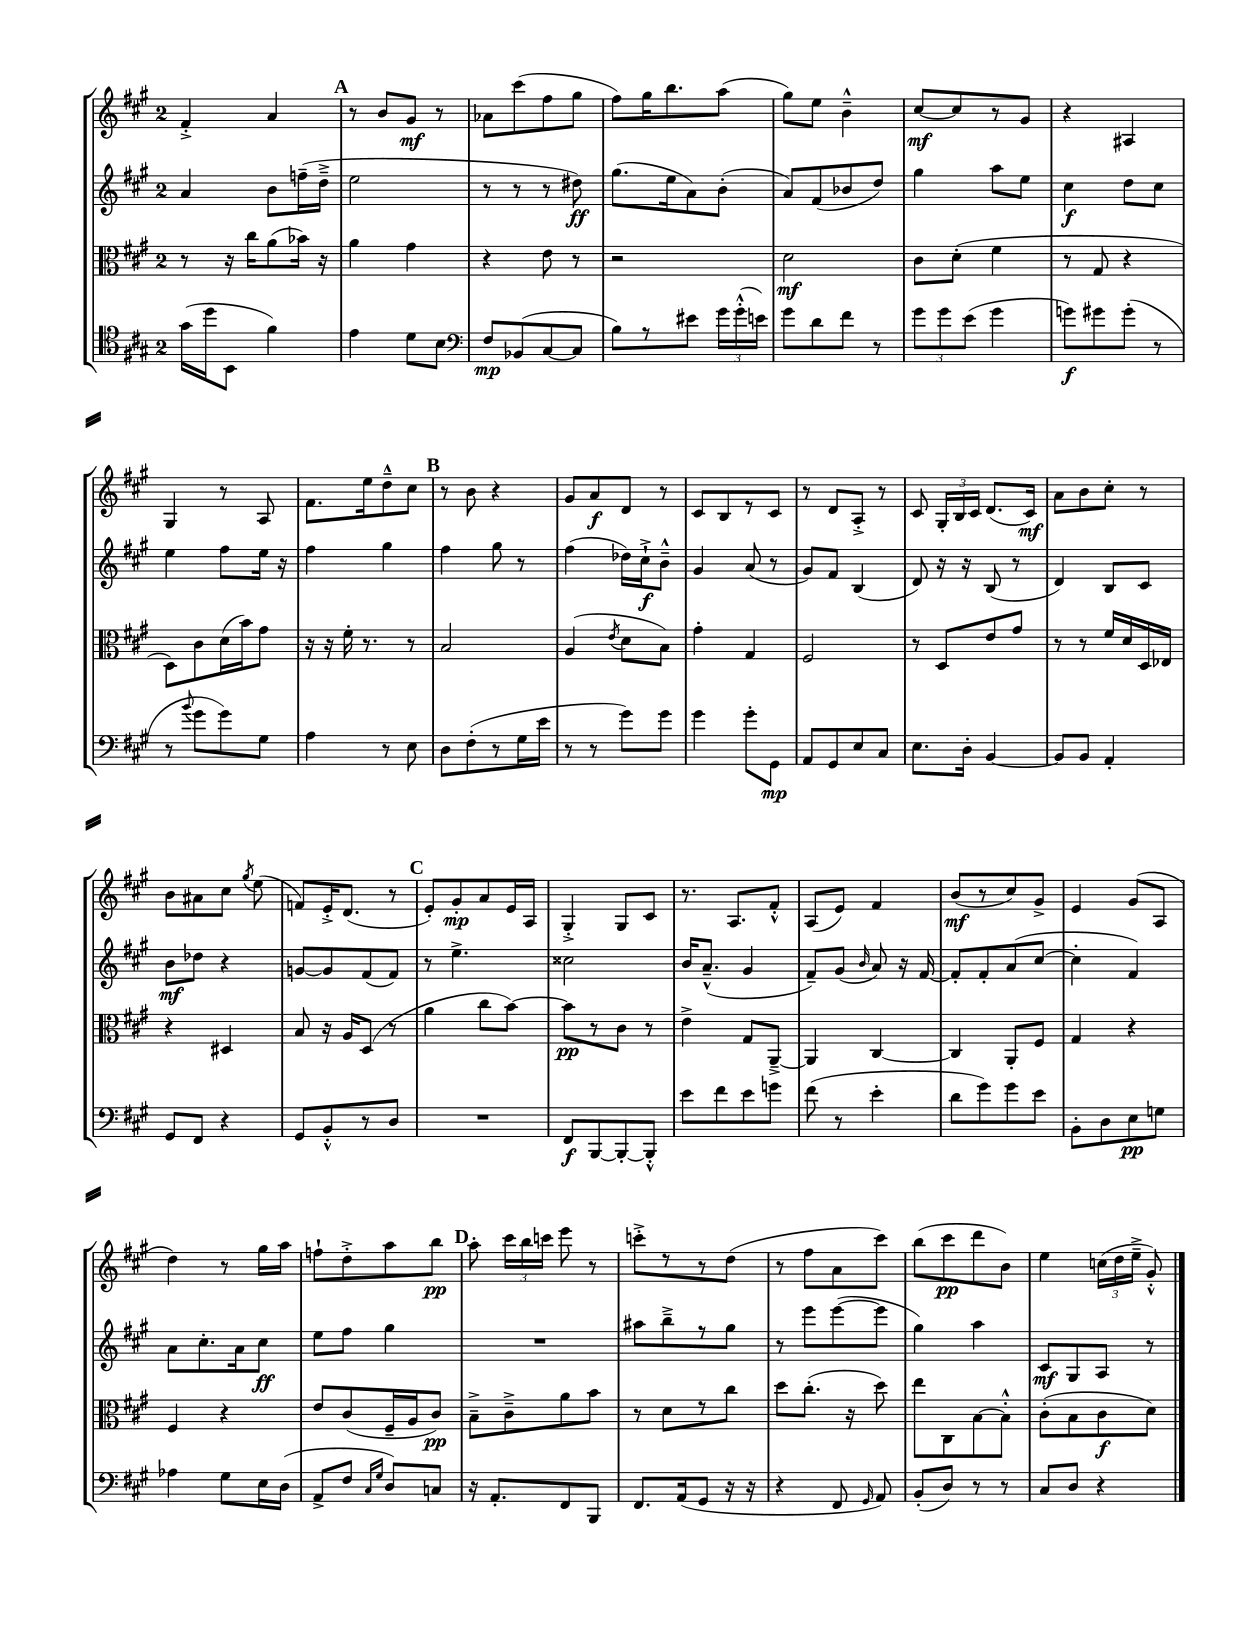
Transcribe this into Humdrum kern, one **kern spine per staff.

**kern	**dynam	**kern	**dynam	**kern	**dynam	**kern	**dynam
*part4	*part4	*part3	*part3	*part2	*part2	*part1	*part1
*staff4	*staff4	*staff3	*staff3	*staff2	*staff2	*staff1	*staff1
*clefC4	*	*clefC3	*	*clefG2	*	*clefG2	*
*k[f#c#g#]	*	*k[f#c#g#]	*	*k[f#c#g#]	*	*k[f#c#g#]	*
*M2/4	*	*M2/4	*	*M2/4	*	*M2/4	*
=4	=4	=4	=4	=4	=4	=4	=4
(16g#\LL	.	8r	.	4a/	.	4f#'^/	.
16dd\J	.	.	.	.	.	.	.
8BB\J	.	16r	.	.	.	.	.
.	.	16cc#\KL	.	.	.	.	.
4f#\)	.	(8a\	.	8b\L	.	4a/	.
.	.	16b-X\Jk)	.	(16ffn~\L	.	.	.
.	.	16r	.	16dd~^\JJ	.	.	.
!!LO:REH:place=s1:t=A
=5	=5	=5	=5	=5	=5	=5	=5
4e\	.	4a\	.	2ee\	.	8r	.
.	.	.	.	.	.	8b/L	.
8d\L	.	4g#\	.	.	.	8g#/J	mf
8B\J	.	.	.	.	.	8r	.
=6	=6	=6	=6	=6	=6	=6	=6
*clefF4	*	*	*	*	*	*	*
8F#/L	mp	4r	.	8r	.	8a-X\L	.
(8BB-X/	.	.	.	8r	.	(8ccc#\	.
[8C#/	.	8e\	.	8r	.	8ff#\	.
8C#/J]	.	8r	.	8dd#X\)	ff	8gg#\J	.
=7	=7	=7	=7	=7	=7	=7	=7
8B\L)	.	2r	.	(8.gg#\L	.	8ff#\L)	.
8r	.	.	.	.	.	16gg#\K	.
.	.	.	.	16ee\k	.	8.bb\	.
8e#X\J	.	.	.	8a\)	.	.	.
24g#\LL	.	.	.	(8b'\J	.	(8aa\J	.
(24g#'^^\	.	.	.	.	.	.	.
24en\JJ)	.	.	.	.	.	.	.
=8	=8	=8	=8	=8	=8	=8	=8
8g#\L	.	2d\	mf	8a/L)	.	8gg#\L)	.
8d\	.	.	.	(8f#/	.	8ee\J	.
8f#\J	.	.	.	8b-X/	.	4b~^^\	.
8r	.	.	.	8dd/J)	.	.	.
=9	=9	=9	=9	=9	=9	=9	=9
12g#\L	.	8c#\L	.	4gg#\	.	[8cc#/L	mf
12g#\	.	.	.	.	.	.	.
.	.	(8d'\J	.	.	.	8cc#/]	.
(12e\J	.	.	.	.	.	.	.
4g#\	.	4f#\	.	8aa\L	.	8r	.
.	.	.	.	8ee\J	.	8g#/J	.
=10	=10	=10	=10	=10	=10	=10	=10
8gn\L)	f	8r	.	4cc#\	f	4r	.
8g#X\	.	8G#/	.	.	.	.	.
(8g#'\J	.	4r	.	8dd\L	.	4A#X/	.
8r	.	.	.	8cc#\J	.	.	.
!!LO:LB:g=z
=11	=11	=11	=11	=11	=11	=11	=11
8r	.	8D\L)	.	4ee\	.	4G#/	.
8qqb/	.	.	.	.	.	.	.
8g#\L	.	8c#\	.	.	.	.	.
8g#\)	.	(16d\L	.	8ff#\L	.	8r	.
.	.	16b\J)	.	.	.	.	.
8G#\J	.	8g#\J	.	16ee\Jk	.	8A/	.
.	.	.	.	16r	.	.	.
=12	=12	=12	=12	=12	=12	=12	=12
4A\	.	16r	.	4ff#\	.	8.f#\L	.
.	.	16r	.	.	.	.	.
.	.	16f#'\	.	.	.	.	.
.	.	8.r	.	.	.	16ee\k	.
8r	.	.	.	4gg#\	.	8dd~^^\	.
8E\	.	8r	.	.	.	8cc#\J	.
!!LO:REH:place=s1:t=B
=13	=13	=13	=13	=13	=13	=13	=13
8D\L	.	2B/	.	4ff#\	.	8r	.
(8F#'\	.	.	.	.	.	8b\	.
8r	.	.	.	8gg#\	.	4r	.
16G#\L	.	.	.	8r	.	.	.
16e\JJ	.	.	.	.	.	.	.
=14	=14	=14	=14	=14	=14	=14	=14
8r	.	(4A/	.	(4ff#\	.	8g#/L	.
8r	.	.	.	.	.	8a/	f
.	.	8qe/	.	.	.	.	.
8g#\L)	.	8d\L	.	16dd-X\LL)	.	8d/J	.
.	.	.	.	16cc#`^\J	f	.	.
8g#\J	.	8B\J)	.	8b~^^\J	.	8r	.
=15	=15	=15	=15	=15	=15	=15	=15
4g#\	.	4g#'\	.	4g#/	.	8c#/L	.
.	.	.	.	.	.	8B/	.
8g#'\L	.	4G#/	.	(8a/	.	8r	.
8GG#\J	mp	.	.	8r	.	8c#/J	.
=16	=16	=16	=16	=16	=16	=16	=16
8AA/L	.	2F#/	.	8g#/L)	.	8r	.
8GG#/	.	.	.	8f#/J	.	8d/L	.
8E/	.	.	.	(4B/	.	8A'^/J	.
8C#/J	.	.	.	.	.	8r	.
=17	=17	=17	=17	=17	=17	=17	=17
8.E\L	.	8r	.	8d/)	.	8c#/	.
.	.	8D/L	.	16r	.	24G#'/LL	.
.	.	.	.	.	.	24B/	.
16D'\Jk	.	.	.	16r	.	.	.
.	.	.	.	.	.	24c#/JJ	.
[4BB/	.	8e/	.	(8B/	.	(8.d/L	.
.	.	8g#/J	.	8r	.	.	.
.	.	.	.	.	.	16c#/Jk)	mf
=18	=18	=18	=18	=18	=18	=18	=18
8BB/L]	.	8r	.	4d/)	.	8a\L	.
8BB/J	.	8r	.	.	.	8b\	.
4AA'/	.	16f#/LL	.	8B/L	.	8cc#'\J	.
.	.	16d/	.	.	.	.	.
.	.	16D/	.	8c#/J	.	8r	.
.	.	16E-X/JJ	.	.	.	.	.
!!LO:LB:g=z
=19	=19	=19	=19	=19	=19	=19	=19
8GG#/L	.	4r	.	8b\L	mf	8b\L	.
8FF#/J	.	.	.	8dd-X\J	.	8a#X\	.
4r	.	4D#X/	.	4r	.	8cc#\J	.
.	.	.	.	.	.	8qgg#/	.
.	.	.	.	.	.	(8ee\	.
=20	=20	=20	=20	=20	=20	=20	=20
8GG#/L	.	8B/	.	[8gn/L	.	8fn/L)	.
8BB'^^/	.	16r	.	8g/]	.	16e'^/K	.
.	.	16A/KL	.	.	.	(8.d/J	.
8r	.	(8D/J	.	(8f#/	.	.	.
8D/J	.	8r	.	8f#/J)	.	8r	.
!!LO:REH:place=s1:t=C
=21	=21	=21	=21	=21	=21	=21	=21
2r	.	4a\	.	8r	.	8e'/L)	.
.	.	.	.	4.ee^\	.	8g#'/	mp
.	.	8cc#\L	.	.	.	8a/	.
.	.	[8b\J)	.	.	.	16e/L	.
.	.	.	.	.	.	16A/JJ	.
=22	=22	=22	=22	=22	=22	=22	=22
8FF#/L	f	8b\L]	pp	2cc##X\	.	4G#'^/	.
[8BBB/	.	8r	.	.	.	.	.
8BBB'/_	.	8c#\J	.	.	.	8G#/L	.
8BBB'^^/J]	.	8r	.	.	.	8c#/J	.
=23	=23	=23	=23	=23	=23	=23	=23
8e\L	.	4e^\	.	16b/KL	.	8.r	.
.	.	.	.	(8.a~^^/J	.	.	.
8f#\	.	.	.	.	.	.	.
.	.	.	.	.	.	8.A/L	.
8e\	.	8G#/L	.	4g#/	.	.	.
8gn\J	.	[8AA~^/J	.	.	.	8f#'^^/J	.
=24	=24	=24	=24	=24	=24	=24	=24
(8f#\	.	4AA/]	.	8f#~/L)	.	(8A/L	.
8r	.	.	.	(8g#/J	.	8e/J)	.
.	.	.	.	16qqb/	.	.	.
4e'\	.	[4C#/	.	8a/)	.	4f#/	.
.	.	.	.	16r	.	.	.
.	.	.	.	[16f#/	.	.	.
=25	=25	=25	=25	=25	=25	=25	=25
8d\L	.	4C#/]	.	8f#'/L]	.	(8b/L	mf
8g#\)	.	.	.	8f#'/	.	8r	.
8g#\	.	8AA'/L	.	(8a/	.	8cc#/)	.
8e\J	.	8F#/J	.	[8cc#/J	.	8g#^/J	.
=26	=26	=26	=26	=26	=26	=26	=26
8BB'\L	.	4G#/	.	4cc#'\]	.	4e/	.
8D\	.	.	.	.	.	.	.
8E\	pp	4r	.	4f#/)	.	(8g#/L	.
8Gn\J	.	.	.	.	.	8A/J	.
!!LO:LB:g=z
=27	=27	=27	=27	=27	=27	=27	=27
4A-X\	.	4F#/	.	8a\L	.	4dd\)	.
.	.	.	.	8.cc#'\	.	.	.
8G#\L	.	4r	.	.	.	8r	.
.	.	.	.	16a\k	.	.	.
16E\L	.	.	.	8cc#\J	ff	16gg#\LL	.
(16D\JJ	.	.	.	.	.	16aa\JJ	.
=28	=28	=28	=28	=28	=28	=28	=28
8AA^/L	.	8e/L	.	8ee\L	.	8ffn`\L	.
8F#/J	.	(8c#/	.	8ff#\J	.	8dd'^\	.
16qqC#/LL	.	.	.	.	.	.	.
16qqG#/JJ	.	.	.	.	.	.	.
8D/L)	.	16F#~/L	.	4gg#\	.	8aa\	.
.	.	16A/J	.	.	.	.	.
8Cn/J	.	8c#/J)	pp	.	.	8bb\J	pp
!!LO:REH:place=s1:t=D
=29	=29	=29	=29	=29	=29	=29	=29
16r	.	8B~^\L	.	2r	.	8aa'\	.
8.AA'/L	.	.	.	.	.	.	.
.	.	8c#~^\	.	.	.	24ccc#\LL	.
.	.	.	.	.	.	24bb\	.
.	.	.	.	.	.	24cccn\JJ	.
8FF#/	.	8a\	.	.	.	8eee\	.
8BBB/J	.	8b\J	.	.	.	8r	.
=30	=30	=30	=30	=30	=30	=30	=30
8.FF#/L	.	8r	.	8aa#X\L	.	8cccn'^\L	.
.	.	8d\L	.	8bb~^\	.	8r	.
(16AA/k	.	.	.	.	.	.	.
8GG#/J	.	8r	.	8r	.	8r	.
16r	.	8cc#\J	.	8gg#\J	.	(8dd\J	.
16r	.	.	.	.	.	.	.
=31	=31	=31	=31	=31	=31	=31	=31
4r	.	8dd\L	.	8r	.	8r	.
.	.	(8.cc#'\J	.	8eee\L	.	8ff#\L	.
8FF#/	.	.	.	([8eee\	.	8a\	.
.	.	16r	.	.	.	.	.
16qqGG#/	.	.	.	.	.	.	.
8AA/)	.	8dd\)	.	8eee\J]	.	8ccc#\J)	.
=32	=32	=32	=32	=32	=32	=32	=32
(8BB'/L	.	8ee\L	.	4gg#\)	.	(8bb\L	.
8D/J)	.	8C#\	.	.	.	8ccc#\	pp
8r	.	[8B\	.	4aa\	.	8ddd\	.
8r	.	8B'^^\J]	.	.	.	8b\J)	.
=33	=33	=33	=33	=33	=33	=33	=33
8C#/L	.	(8c#'\L	.	8c#/L	mf	4ee\	.
8D/J	.	8B\	.	8G#/	.	.	.
4r	.	8c#\	f	8A/J	.	(24ccn\LL	.
.	.	.	.	.	.	24dd\	.
.	.	.	.	.	.	24ee~^\JJ	.
.	.	8d\J)	.	8r	.	8g#'^^/)	.
==	==	==	==	==	==	==	==
*-	*-	*-	*-	*-	*-	*-	*-
